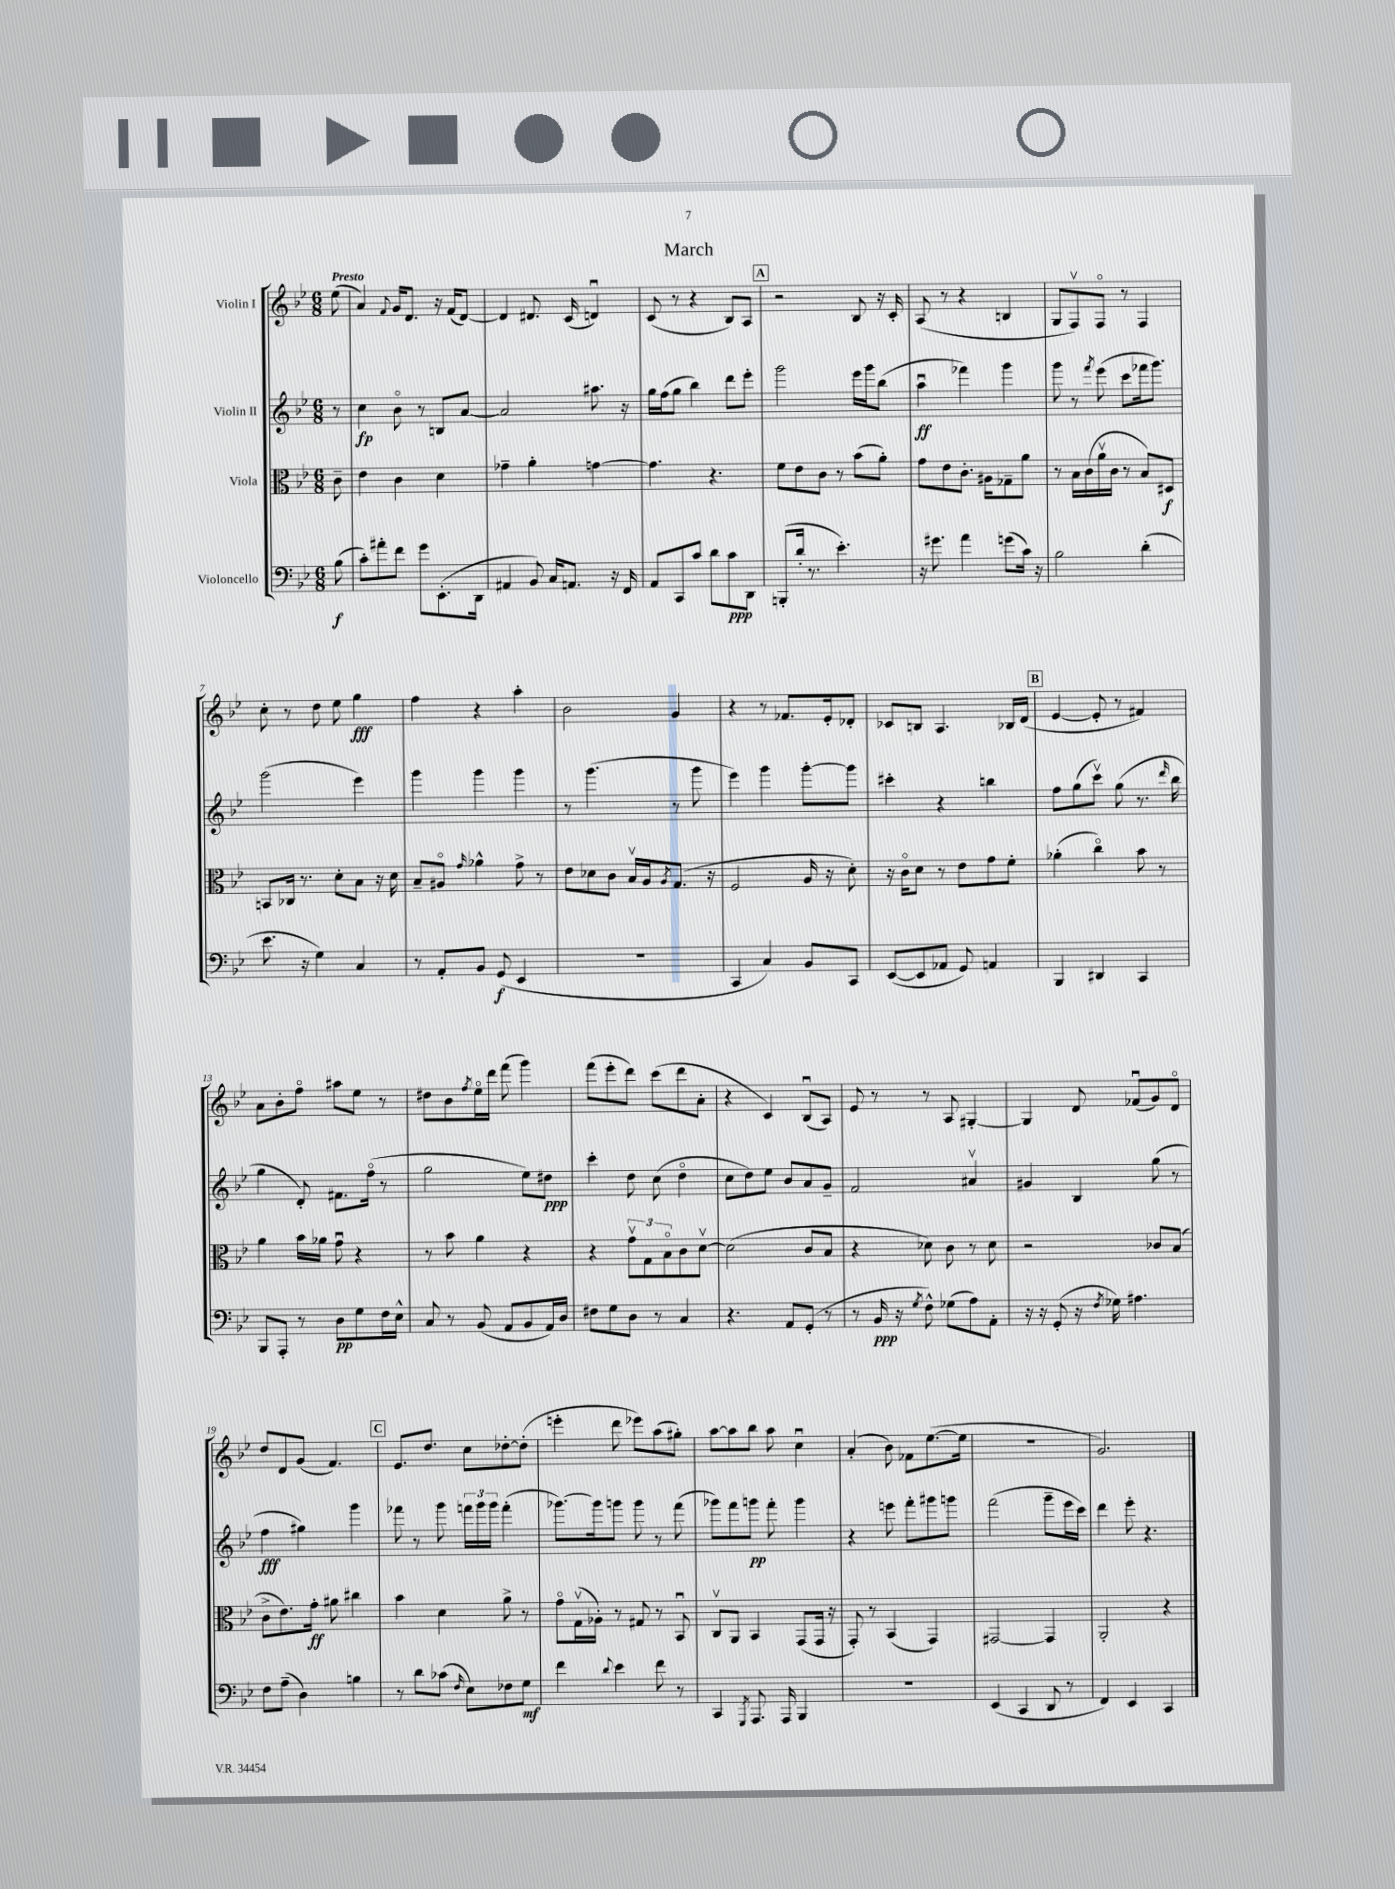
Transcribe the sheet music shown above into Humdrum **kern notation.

**kern	**kern	**kern	**kern
*staff4	*staff3	*staff2	*staff1
*clefF4	*clefC3	*clefG2	*clefG2
*k[b-e-]	*k[b-e-]	*k[b-e-]	*k[b-e-]
*M6/8	*M6/8	*M6/8	*M6/8
(8B-	8c~	8r	(8ee-
=	=	=	=
8c')	4e-	4cc	4a)
8a#'	.	.	.
.	.	.	8qqf
8f	4c	8b-o	16g
.	.	.	8.d
8g	.	8r	.
(8.EE-'	4d	8B	16r
.	.	.	(16f
.	.	[8a	[8d)
16DD	.	.	.
=	=	=	=
4AA#	4g-~	2a]	4d]
8BB-)	4a'	.	8.d#
16C	.	.	.
8.AA	.	.	(16c
.	[4g	8.aa#	4du)
16r	.	.	.
16FF	.	16r	.
=	=	=	=
8AA	4.g]	16gg	(8c
.	.	(16ff	.
8CC	.	8gg	8r
8c	.	4bb-)	4r
8d	4.r	.	.
8c	.	8ddd	8B-)
8DD	.	8eee-'	8A
=	=	=	=
(8BBB'	8f	2ggg	2r
16d'	8e-	.	.
8.r	.	.	.
.	8c	.	.
4.e-')	8r	.	.
.	(8b-	16eee-	8B-
.	.	16ggg	.
.	8a')	(8bb-	16r
.	.	.	16c'
=	=	=	=
16r	8g	4aau	(8A
8.g#	.	.	.
.	8e-	.	8r
4a	8.c'	4fff-)	4r
.	16A#	.	.
(8g	8G-~	4ggg	4B
16c)	8a	.	.
16r	.	.	.
=	=	=	=
2B-	8r	8ggg	8G
.	16B-	8r	8Fv)
.	(16c	.	.
.	.	8qfff	.
.	16av	(8eee-	8Fo
.	16c	.	.
.	8r	8ccc	8r
(4d'	8B-)	16fff-	4F
.	.	8.ggg)	.
.	8D#	.	.
=	=	=	=
8.e-	8BB	(2ggg	8cc'
.	16C-	.	8r
16r	8.r	.	.
4G)	.	.	8dd
.	8d'	.	8ee-
4C	8B-	4eee-)	4gg
.	16r	.	.
.	16d	.	.
=	=	=	=
8r	8B-~	4ggg	4ff
8AA'	8A#o	.	.
.	16qqg	.	.
8BB-	4a-^^	4ggg	4r
(8GG	.	.	.
4EE-	8g^	4ggg	4aa'
.	8r	.	.
=	=	=	=
2.r	8e-	8r	2b-
.	8d-	(4.ggg	.
.	8c	.	.
.	16B-v	.	.
.	16A	.	.
.	8qA	.	.
.	(8.G	8r	4g
.	.	8ggg	.
.	16r	.	.
=	=	=	=
4CC	2F	4eee-)	4r
4C)	.	4ggg	8r
.	.	.	8.f-
8BB-	16A	[8ggg'	.
.	16r	.	16e-'
8CC	8d')	8ggg]	8d-'
=	=	=	=
([8EE-	16r	4ccc#'	8c-
.	16co	.	.
8EE-]	8d	.	8B
8AA-	8r	4r	4.A
8GG)	8e-	.	.
4AA	8g	4bb	.
.	8f'	.	16B-
.	.	.	(16d
=	=	=	=
4BBB-	(4a-'	8ff	[4e-
.	.	(8gg	.
4DD#	4cco)	8cccv)	8e-']
.	.	(8gg	8r
4CC	8b-	8.r	4f#)
.	8r	.	.
.	.	16qqddd	.
.	.	16bb-	.
=	=	=	=
8BBB-	4a	4gg	8a
8AAA'	.	.	8b-'
8r	16b-	8d')	8ffo
.	16a-	.	.
8D	8gu	8.f#	8aa#
8G	4r	.	8ee-
.	.	(16ffo	.
16F	.	8r	8r
16E-^^	.	.	.
=	=	=	=
8C	8r	2gg	8dd#
8r	8b-	.	8b-
.	.	.	8qff
(8BB-	4a	.	16ee-o
.	.	.	16ddd
8AA	.	.	(8fff
8BB-	4r	8ee-)	4ggg)
16AA)	.	8dd#	.
16D	.	.	.
=	=	=	=
8F#	4r	4ccc'	(8fff
8G	.	.	8eee-'
8D	12gv	8dd	8ddd)
.	12G	.	.
8r	.	(8cc	(8ccc
.	12B-o	.	.
4C	8c	4ddo	8ddd
.	[8dv	.	8a'
=	=	=	=
4.r	(2d]	8cc	4r
.	.	8dd)	.
.	.	8ee-	4c)
8AA	.	8b-	.
(8GG'	8c	8a	(8B-u
8r	8B-	8g~	8A)
=	=	=	=
8r	4r	2f	8e-
16BB-	.	.	8r
16r	.	.	.
8qG	.	.	.
8F^^)	8d-)	.	8r
(8G-	8c	.	8A
8A)	8r	4a#v	[4G#'
8AA'	8d-	.	.
=	=	=	=
16r	2r	4g#	4G#]
16r	.	.	.
(8GG'	.	.	.
16r	.	4B-	8d
8qF	.	.	.
16G-)	.	.	.
4.A#	.	.	(8f-u
.	8c-	(8gg	8g)
.	(8B-	8r	8do
=	=	=	=
8F	8c^	4ff	8dd
(8A~	8.e-)	.	8d
4D)	.	4gg#)	(8g
.	16g'	.	.
.	8a#	.	4.f)
4B	4cc#	4ggg	.
=	=	=	=
8r	4b-	8fff-	8.e-
8d	.	8r	.
.	.	.	8.dd
(8c-	4d	8ggg	.
16qqF	.	.	.
8E-)	.	24fff	8cc
.	.	24ggg	.
.	.	24ggg	.
8F-	8a^	(4fff'	[8dd-'
8G	8r	.	(8dd-']
=	=	=	=
4f	8go	[8.ggg-)	4eee'
.	(16Gv	.	.
.	16A-')	16ggg-]	.
8qqd	.	.	.
4e-	8r	8ggg	8ddd
.	8G#	8ggg	8eee-)
8f	8r	8r	(8aa
8r	8BB-u	(8fff	8gg#')
=	=	=	=
4CC	8Cv	8ggg-)	[8aa
.	8AA	8fff	8aa]
8qGGG	.	.	.
8.AAA	4BB-	8ggg	8bb-
.	.	8fff'	8aa
16AAA	.	.	.
4BBB-	(8GG	4ggg	4ccu
.	16GG	.	.
.	16r	.	.
=	=	=	=
2.r	8GG')	4r	(4a'
.	8r	.	.
.	(4BB-	8eee	8b-)
.	.	8fff'	8f-
.	4GG)	8ggg#	([8.ee-
.	.	8ggg	.
.	.	.	16ee-]
=	=	=	=
(4EE-	[2GG#	(2fff	2.r
4CC	.	.	.
8DD	4GG#]	8ggg~	.
8r	.	16eee-	.
.	.	16ccc)	.
=	=	=	=
4FF)	2AA'	4ddd	2.g)
4EE-	.	8eee-'	.
.	.	4.r	.
4CC	4r	.	.
==	==	==	==
*-	*-	*-	*-
